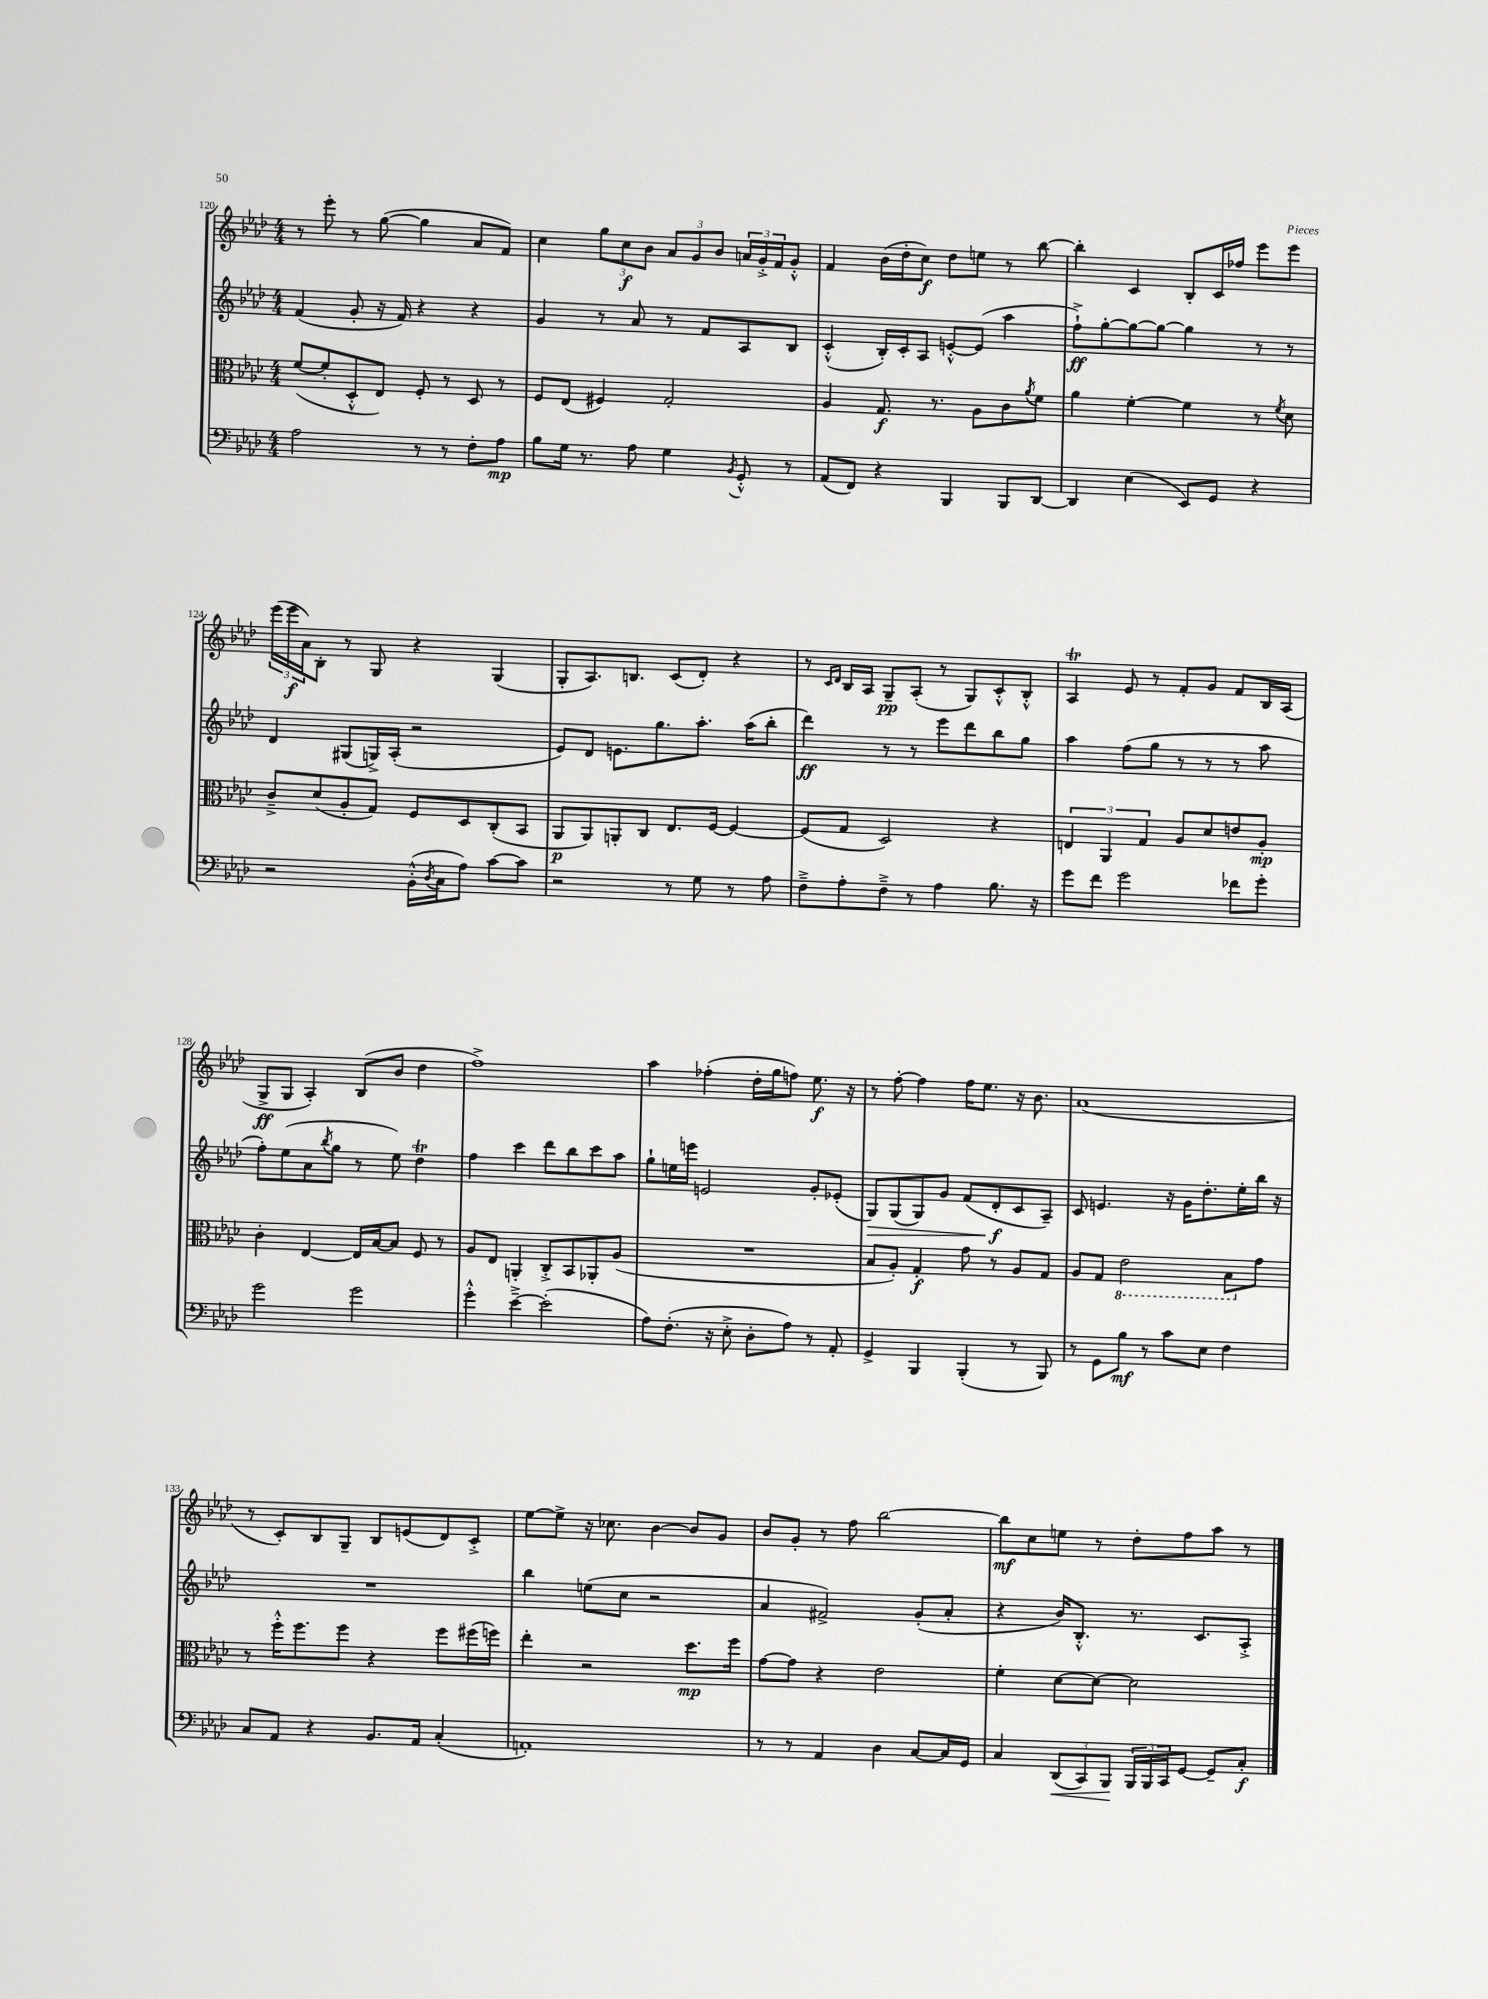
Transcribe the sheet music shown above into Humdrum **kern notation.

**kern	**kern	**kern	**kern
*staff4	*staff3	*staff2	*staff1
*clefF4	*clefC3	*clefG2	*clefG2
*k[b-e-a-d-]	*k[b-e-a-d-]	*k[b-e-a-d-]	*k[b-e-a-d-]
*M4/4	*M4/4	*M4/4	*M4/4
2A-\	([8f/L	(4f/	8r
.	8f'/]	.	8eee-'\
.	8D-'^^/	8g'/	8r
.	8E-/J)	16r	([8gg\
.	.	16f/)	.
8r	8F'/	4r	4gg\]
8r	8r	.	.
8F'\L	8D-/	4r	8a-/L
8A-\J	8r	.	8f/J)
=	=	=	=
8B-\L	8F/L	4g/	4cc\
16G\Jk	(8E-/J	.	.
8.r	.	.	.
.	4F#/)	8r	12gg\L
.	.	.	12cc\
8A-\	.	8a-/	.
.	.	.	12b-\J
4G\	2G'/	8r	12a-/L
.	.	.	12g/
.	.	8f/L	.
.	.	.	12b-/J
8qBB-/	.	.	.
8GG'^^/	.	8A-/	24a/LL
.	.	.	24g'^/
.	.	.	24f/J
8r	.	8B-/J	8g'^^/J
=	=	=	=
(8AA-/L	4A-/	(4c'^^/	4f/
8FF/J)	.	.	.
4r	8.G/	16B-'/LL)	(16b-\LL
.	.	16c'/J	16dd-'\J
.	.	8A-/J	8cc\J)
.	8.r	.	.
4BBB-/	.	[8e'^^/L	8dd-\L
.	8A-\L	(8e/]J	8ee\J
8BBB-/L	8c\	4aa-\	8r
.	8qa-/	.	.
[8DD-/J	8f\J	.	[8bb-\
=	=	=	=
4DD-/]	4a-\	8ff`^\L)	4bb-'\]
.	.	[8gg'\	.
(4E-\	[4f'\	8gg\_	4c/
.	.	8gg\_J	.
8EE-/L)	4f\]	4gg\]	8B-'/L
8GG/J	.	.	16c/L
.	.	.	16ff-/JJ
4r	8r	8r	8eee-\L
.	8qf/	.	.
.	8d-\	8r	8eee-\J
=	=	=	=
2r	8c~^/L	4d-/	(24eee-\LL
.	.	.	24eee-\
.	.	.	24a-\J)
.	(8d-/	.	8B-'\J
.	8A-'/	(8G#/L	8r
.	8G/J)	16G^/L)	8G/
.	.	(16A-'/JJ	.
(16BB-'^^\LL	8F/L	2r	4r
8qD-/	.	.	.
16C\J	.	.	.
8A-\J)	8D-/	.	.
[8c\L	(8C'/	.	(4G/
8c\]J	8BB-/J	.	.
=	=	=	=
2r	8AA-/L	8e-/L)	8G'/L
.	8AA-/)	8d-/J	8.A-/)
.	8AA'/	8.e\L	.
.	.	.	8.B/J
.	8C/J	.	.
.	.	8.gg\	.
8r	8.E-/L	.	(8c/L
8G\	.	8.aa-'\J	8d-'/J)
.	[16F/Jk	.	.
8r	4F/_	.	4r
.	.	(16aa-\LK	.
8A-\	.	8bb-'\J	.
=	=	=	=
8F~^\L	(8F/]L	4ddd-\)	8r
.	.	.	16qqc/LL
.	.	.	16qqd-/JJ
8A-'\	8G/J	.	16B-/LL
.	.	.	16A-/JJ
8F~^\J	2D-/)	8r	8G~/L
8r	.	8r	(8A-'/J
4A-\	.	8eee-\L	8r
.	.	8ddd-\	8G/L)
8.B-\	4r	8bb-\	8c'^^/
.	.	8gg\J	8B-'^^/J
16r	.	.	.
=	=	=	=
8g\L	6E/	4aa-\	4A-/
8f\J	.	.	.
.	6AA-/	.	.
2g\	.	(8ff\L	8e-/
.	6G/	.	.
.	.	8gg\J	8r
.	8A-/L	8r	8f'/L
.	8d-/	8r	8g/J
8f-\L	8e/	8r	8f/L
8g'\J	8A-'/J	8aa-\	16B-/L
.	.	.	(16A-/JJ
=	=	=	=
2g\	4c'\	8ff'\L)	8G^/L
.	.	(8ee-\	8G/J
.	[4E-/	8a-\	4A-'/)
.	.	8qbb-/	.
.	.	8gg\J	.
2g\	16E-/]LL	8r	(8B-/L
.	[16B-/J	.	.
.	8B-/]J	8ee-\)	8b-/J
.	8F/	4dd-\	4dd-\
.	8r	.	.
=	=	=	=
4g'^^\	8A-/L	4ff\	1ff^)
.	8E-/J	.	.
[4e-~^\	4AA'/	4ccc\	.
(2e-'\]	8C'^/L	8ddd-\L	.
.	8BB-/	8bb-\	.
.	8AA-'/	8ccc\	.
.	(8A-/J	8aa-\J	.
=	=	=	=
8A-\L)	1r	8gg`\L	4aa-\
(8.F'\J	.	16ee\L	.
.	.	16eee\JJ	.
.	.	2e/	(4ff-'\
16r	.	.	.
8E-'^\	.	.	.
8D-'\L	.	.	16dd-'\LL
.	.	.	16gg\J
8A-\J)	.	.	8ff\J)
8r	.	8g'/L	8.ee-\
8AA-'/	.	(8e-'/J	.
.	.	.	16r
=	=	=	=
4GG^/	8B-/L	8G/L)	8r
.	8A-'/J)	(8G/	[8ff'\
4BBB-/	4G'/	8G/)	4ff\]
.	.	8g/J	.
(4BBB-'/	8g\	(8f/L	16ff\LK
.	.	.	8.ee-\J
.	8r	8d-'/	.
8r	8A-/L	8c/	16r
.	.	.	8.b-\
8BBB-/)	8G/J	8A-~/J)	.
=	=	=	=
8r	8A-/L	8c/	(1a-
8GG\L	8G/J	4.e/	.
8B-\J	2E-\	.	.
8r	.	.	.
8c\L	.	16r	.
.	.	16g\LK	.
8E-\J	.	8.dd-'\	.
4F\	8BB-\L	.	.
.	.	16ee-'\L	.
.	8g\J	16bb-\JJ	.
.	.	16r	.
=	=	=	=
8C/L	8r	1r	8r
8AA-/J	16ff'^^\LK	.	8c'/L)
.	8.ff\	.	.
4r	.	.	8B-/
.	8ff\J	.	8G~/J
8.BB-/L	4r	.	8B-/L
.	.	.	(8e/
16AA-/Jk	.	.	.
(4C'/	8ff\L	.	8d-/)
.	(16ff#\L	.	8c'^/J
.	16ff\JJ)	.	.
=	=	=	=
1AA')	4ee-'\	4bb-\	[8ee-\L
.	.	.	8ee-^\]J
.	2r	(8ee\L	16r
.	.	.	8.cc-\
.	.	8cc\J	.
.	.	2r	[4b-\
.	8.dd-\L	.	8b-/]L
.	.	.	8g/J
.	16ff\Jk	.	.
=	=	=	=
8r	[8g\L	4a-/	8b-/L
8r	8g\]J	.	8g'/J
4AA-/	4r	2f#^/)	8r
.	.	.	8ff\
4D-\	2e-\	.	[2bb-\
[8C/L	.	(8g'/L	.
16C/]L	.	8a-'/J	.
16GG/JJ	.	.	.
=	=	=	=
4C/	4f'\	4r	8bb-\]L
.	.	.	8cc\
(12DD-/L	[8d-\L	16b-/LK)	8ee\J
.	.	8.B-'^^/J	.
12CC/)	.	.	.
.	8d-\_J	.	8r
12BBB-/J	.	.	.
24BBB-/LL	2d-\]	8.r	8dd-'\L
24BBB-/	.	.	.
24CC/J	.	.	.
[8GG/J	.	.	8ff\
.	.	8.c/L	.
8GG~/]L	.	.	8aa-\J
8C'/J	.	8A-'^/J	8r
==	==	==	==
*-	*-	*-	*-
